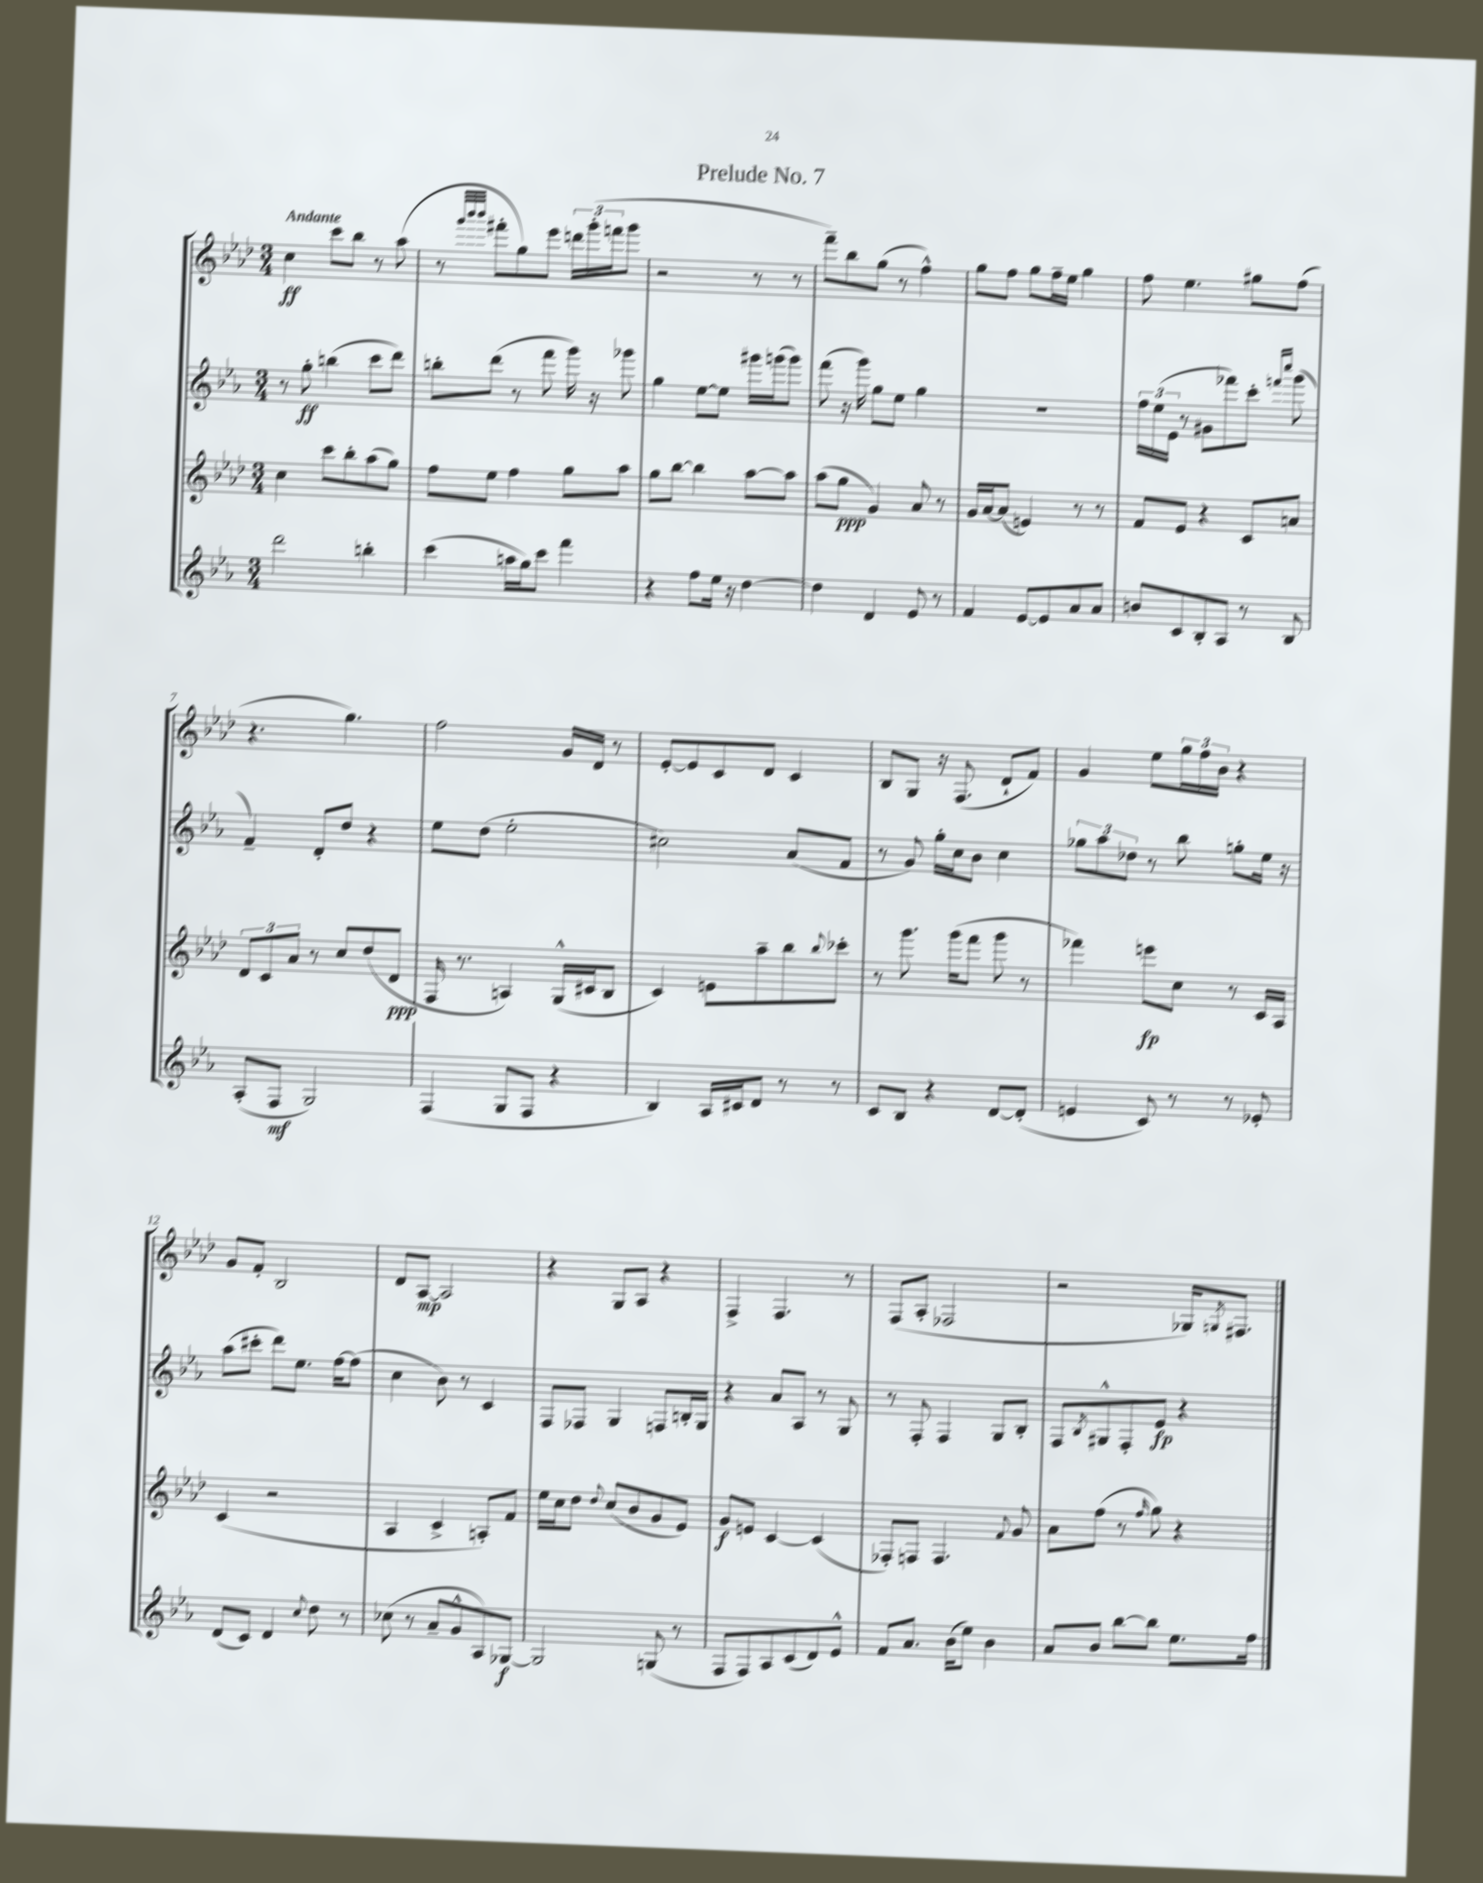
\header { title = "Prelude No. 7" }
<<
\new StaffGroup <<
\new Staff = "s0" {
    \clef treble \key aes \major \numericTimeSignature \time 3/4 \tempo "Andante"
    c''4\ff c'''8 bes''8 r8 aes''8( |
    r8 \grace { g'''32 bes'''32 bes'''32 } fis'''8-. g''8) ees'''8 \tuplet 3/2 { d'''16 g'''16-.( f'''16 } g'''8 |
    r2 r8 r8 |
    f'''8--) bes''8 g''8( r8 f''4-^) |
    g''8 f''8 g''8 f''16-- ees''16 g''4 |
    f''8 ees''4. gis''8 f''8( |
    r4. g''4.) |
    f''2 g'16 des'16 r8 |
    ees'8~-. ees'8 c'8 des'8 c'4 |
    bes8 g8 r16 f8.( des'8-! f'8) |
    g'4 ees''8 \tuplet 3/2 { g''16 f''16 bes'16 } r4 |
    g'8 f'8-. bes2 |
    des'8 aes8~\mp aes2 |
    r4 g8 aes8 r4 |
    f4-> f4. r8 |
    f8( aes8-. fes2 |
    r2 ges16) \acciaccatura { g8 } fis8. \bar "|." |
}
\new Staff = "s1" {
    \clef treble \key ees \major \numericTimeSignature \time 3/4
    r8 g''8-.\ff b''4( c'''8 d'''8) |
    b''8-. d'''8( r8 f'''8 g'''16) r16 ges'''8 |
    g''4 ees''8~ ees''8 gis'''16 g'''16( g'''8) |
    f'''8( r16 g'''16) g''8 ees''8 g''4 |
    R2. |
    \tuplet 3/2 { f''16 ees''16( ees'16 } r8 gis'8 fes'''8) c'''8-. \grace { f'''16 c''''16 } g'''8( |
    f'4--) d'8-. d''8 r4 |
    ees''8 d''8( ees''2-. |
    cis''2) aes'8( f'8 |
    r8 g'8) g''16-. c''16 bes'8 c''4 |
    \tuplet 3/2 { ges''8 aes''8 des''8 } r8 bes''8 g''8-. ees''16 r16 |
    aes''8( cis'''8-. d'''8) ees''8. f''16~ f''8( |
    c''4 bes'8) r8 c'4 |
    f8 fes8 g4 f8 b16-. g16 |
    r4 aes'8 aes8 r8 g8 |
    r8 f8-. f4 g8 bes8-. |
    f8 \acciaccatura { bes8 } gis8-^ f8-. ees'8\fp r4 \bar "|." |
}
\new Staff = "s2" {
    \clef treble \key aes \major \numericTimeSignature \time 3/4
    c''4 c'''8 bes''8-. aes''8( g''8) |
    f''8 ees''8 f''4 g''8 aes''8 |
    g''8 bes''8~ bes''4 aes''8~ aes''8 |
    aes''8( g''8\ppp g'4) aes'8 r8 |
    g'16 aes'16~ aes'8( e'4) r8 r8 |
    f'8 ees'8 r4 c'8 a'8 |
    \tuplet 3/2 { des'8 c'8 aes'8 } r8 c''8 des''8( des'8\ppp |
    f16 r8. a4) g16-^( cis'16 bes8 |
    c'4) e'8 aes''8-- bes''8 \appoggiatura { bes''8 } ces'''8-. |
    r8 g'''8. g'''16( f'''8 g'''8 r8 |
    fes'''4) e'''8\fp c''8 r8 c'16 aes16 |
    c'4( r2 |
    aes4 c'4-> a8-.) f'8 |
    ees''16 c''16 des''8 \appoggiatura { des''8 } c''8( bes'8 g'8 ees'8) |
    g'8\f e'8 c'4~ c'4( |
    fes8-.) f8 f4. \appoggiatura { f'8 } g'8 |
    aes'8 f''8( r8 \grace { f''16 } g''8) r4 \bar "|." |
}
\new Staff = "s3" {
    \clef treble \key ees \major \numericTimeSignature \time 3/4
    d'''2 b''4-. |
    c'''4( a''16 g''16) c'''8 f'''4 |
    r4 f''8 ees''16 r16 d''4~ |
    d''4 d'4 ees'8 r8 |
    f'4 ees'8~ ees'8 aes'8 aes'8 |
    b'8 c'8 bes8-. aes8 r8 bes8 |
    aes8-.( f8\mf g2) |
    f4( g8 f8 r4 |
    bes4) aes16 cis'16 d'8 r8 r8 |
    c'8 bes8 r4 d'8~ d'8-.( |
    e'4 c'8) r8 r8 ees'8-. |
    d'8( c'8) d'4 \appoggiatura { c''8 } d''8 r8 |
    ces''8( r8 aes'8-- g'8-^ aes8) ges8~\f |
    ges2 g8( r8 |
    f8 f8) aes8 c'8( d'8) ees'8-^ |
    f'8 aes'8. bes'16( ees''8) bes'4 |
    aes'8 bes'8 bes''8~ bes''8 ees''8. f''16 \bar "|." |
}
>>
>>
